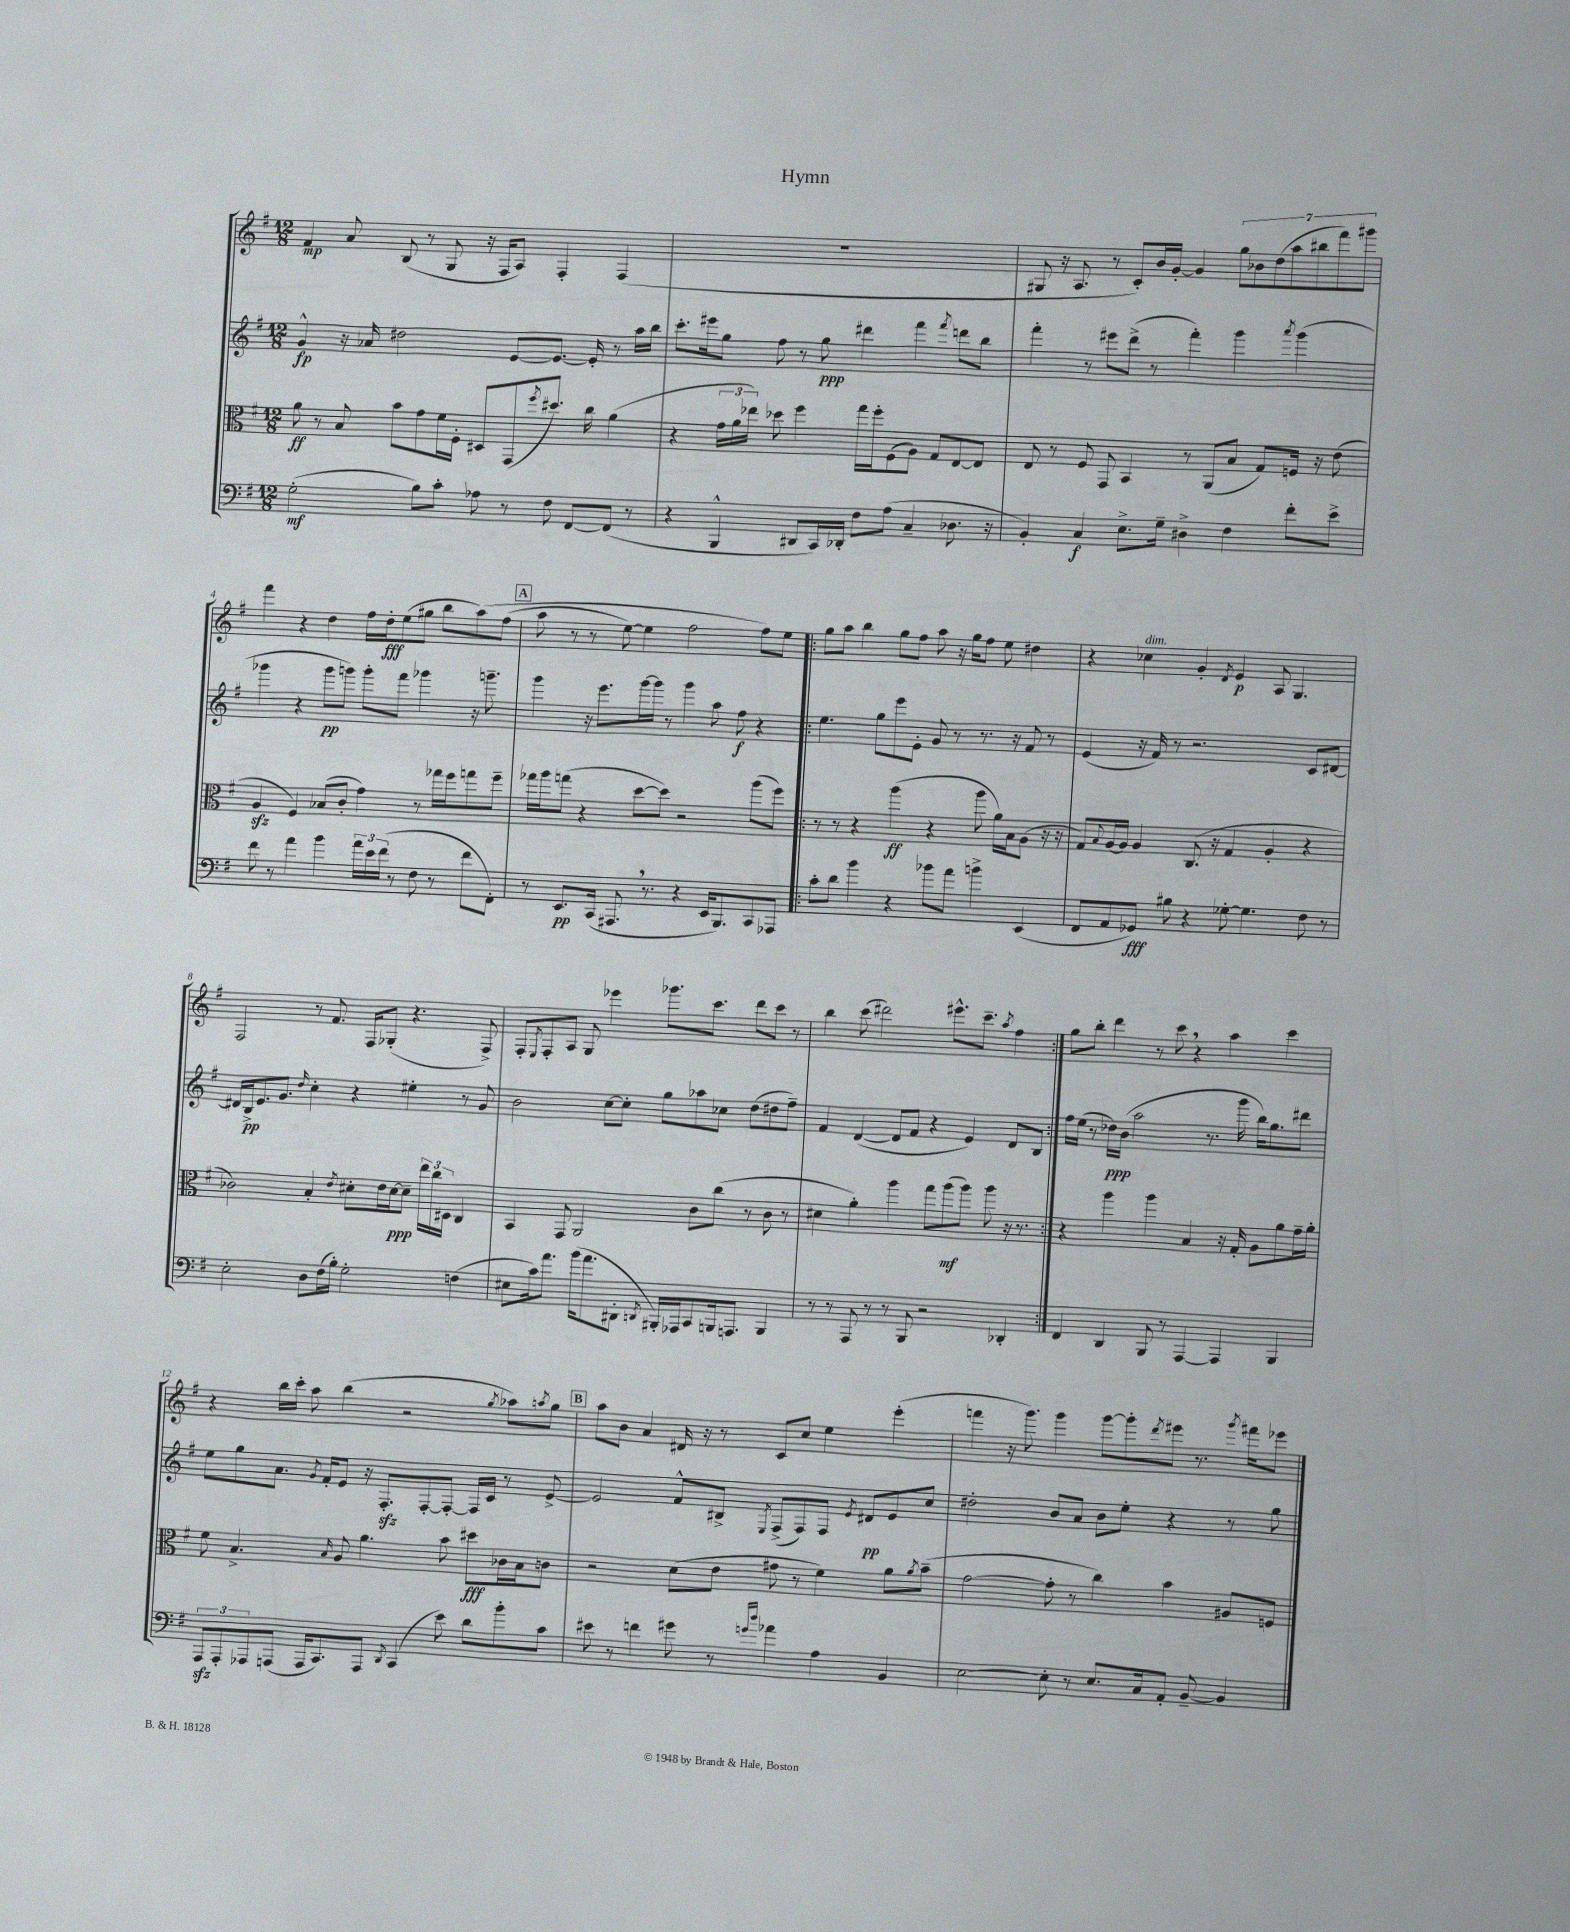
\header { title = "Hymn" }
<<
\new StaffGroup <<
\new Staff = "s0" {
    \clef treble \key g \major \numericTimeSignature \time 12/8
    fis'4\mp a'8 b8( r8 g8 r16 fis16 a8) fis4-. fis4( |
    R1. |
    gis8 r16 a8. r8 c'8-.) b'16 g'16~-. g'4 \tuplet 7/4 { g''8 bes'8 d''8( a''8 bis''8 fis'''8) gis'''8 } |
    fis'''4 r4 d''4 fis''16 d''16-.\fff e''8( gis''8 b''8 a''8)\( fis''8( |
    \mark \markup { \box "A" } a''8 r8 r8 e''8~) e''4 fis''2 fis''8\) e''8 |
    \repeat volta 2 { g''8 a''8 b''4 g''8 fis''8 a''8 r16 g''16 fis''8 e''8 dis''4 |
    r4 ces''4^\markup { \italic "dim." } g'4-. \acciaccatura { d'8 } e'4\p a8 g4. |
    fis2 r8 fis'8. fis16 ges8-.( r4. fis8->) |
    fis8-. \acciaccatura { e8 } fis8-. a8 g8 ees'''4 ges'''8. c'''8. d'''8 c'''8 r8 |
    b''4 c'''8( dis'''2) eis'''8.-^ c'''8.-- \acciaccatura { a''8 } fis''4 | }
    g''8 b''8-. d'''4 r8 c'''8 \breathe r4 a''4 c'''4 |
    r4 b''16 c'''16-. a''8 b''4( r2 \acciaccatura { g''8 } aes''8) \acciaccatura { a''8 } g''8 |
    \mark \markup { \box "B" } a''8 b'8 a'4 dis'16 r16 r8 c'8 c''8 e''4 e'''4-.( |
    f'''4 r16 g'''8.) g'''4 g'''8~ g'''8-. \acciaccatura { d'''8 } eis'''8 r8. \acciaccatura { g'''8 } fis'''16 ees'''8 \bar "|." |
}
\new Staff = "s1" {
    \clef treble \key g \major \numericTimeSignature \time 12/8
    g'4-^\fp r16 aes'16 dis''2 e'8~ e'8.~ e'16-. r8 a''16 b''16 |
    c'''8.-. eis'''16 g''8 fis''8 r8 g''8\ppp dis'''4 fis'''4 \acciaccatura { fis'''8 } d'''8 b''8 |
    fis'''4-. r8 eis'''8 d'''8->( r8 fis'''4-.) g'''4 \acciaccatura { a'''8 } g'''4( |
    ges'''4 r4 ges'''8\pp g'''8) g'''8-. fis'''8 ges'''4 r16 g'''8.-- |
    \mark \markup { \box "A" } g'''4 r16 e'''8. g'''16~ g'''16 r8 g'''4 a''8 fis''8\f r4 |
    \repeat volta 2 { e''4. g''8 e'''8 e'8-. g'8 r8 r8. r16 fis'8 r8 |
    e'4( r16 fis'16) r8 r2. c'8 dis'8~ |
    dis'16 b16->\pp e'8. g'8. \grace { d''16 } c''4-. r4 eis''4-. r8 g'8 |
    b'2 c''8~ c''8-. g''8 aes''8 ces''8 d''8( dis''8 fis''8--) |
    fis'4 d'4~( d'8 fis'8 r4 e'4) d'8 b8 | }
    fis''16 e''16( r8 des''16\ppp) b'16( a''2 r8. g'''16 b''16) g''8. dis'''8 |
    e''8 g''8 a'8. \acciaccatura { g'8 } fis'16-. e'8 r16 fis8.-.\sfz fis8~-. fis8~-. fis16 c'16 r8 e'8~-> |
    \mark \markup { \box "B" } e'2 fis'8-^ bis8-> \acciaccatura { e8 } fis8->( fis8) fis8 \acciaccatura { e'8 } dis'8\pp e'8 c''8 |
    dis''2-. b'8 a'8 b'8 e''8-. r4 r8 g''8 \bar "|." |
}
\new Staff = "s2" {
    \clef alto \key g \major \numericTimeSignature \time 12/8
    a'8\ff r8 b8 b'8 g'8 fis'16 fis16-. dis8 g,8( \acciaccatura { fis''8 } dis''8.) c''16 a'4( |
    r4 \tuplet 3/2 { g'16 a'16 ees''16) } des''8 fis''4 g''16 fis''16-. fis8( a8) g8 e8~ e8 |
    e8 r8 fis8 g,8 b,4 r8 a,8( b8 g8) f16 r16 e'8( |
    a4\sfz fis4) bes8( c'8-. g'4) r8 ges''16 fis''16 g''8 fis''8-- |
    \mark \markup { \box "A" } ges''16 a''16 g''8( r4 d''8~ d''8) r2 a''8( fis''8) |
    \repeat volta 2 { r8 r8 r4 a''4\ff( r4 a''8 a'16) b16 a8( r16 r16 |
    g8) \appoggiatura { b8 } a16~ a16 a4 c8.( r16 g4 a4-. r4 |
    ces'2) b4-. \acciaccatura { e'8 } dis'8-. e'16 dis'16~\ppp dis'8-- \tuplet 3/2 { e''16 c''16 dis16 } c4 |
    b,4 g,8 a,2 c'8 c''8( r8 c'8 r8 |
    dis'4 a'4-.) a''4 g''8 a''8\mf( a''8) a''8 r16 r8. | }
    r4 a''4 a''4 b4 r16 g16-. a8 a'8 g'16-- a'16-. |
    fis'8 b4.-> \grace { b16 } a8 a'4. b'8 dis''8\fff ces'16 b16 c'8 |
    \mark \markup { \box "B" } r2 d'8( e'8 gis'8 r8 fis'4) a'8 \acciaccatura { a'8 } b'8--( |
    g'2~ g'8-. r8 c''4) b'4 ais8 f8 \bar "|." |
}
\new Staff = "s3" {
    \clef bass \key g \major \numericTimeSignature \time 12/8
    g2-.\mf( b8) c'8-. aes8 r8 fis8 fis,8~ fis,8( r8 |
    r4 b,,4-^ dis,8 c,16) des,16-. fis8 a8( c4-- des8. r16 |
    b,4-.) c4\f e8.-> g16-- dis4-> fis4 fis'8-. e'8-> |
    fis'8 r8 a'4 b'4 \tuplet 3/2 { a'16 e'16 fis'16( } r8 fis8 r8 fis'8 fis,8-.) |
    \mark \markup { \box "A" } r8 e,8.\pp c,16( ais,,8. \breathe r8. r4 e,16 b,,8.) c,8 aes,,8 |
    \repeat volta 2 { c'8-. d'8 b'4 r4 bes'8 a'8 b'4-> e,4( |
    fis,8 a,8 ges,8\fff) bis8 r4 ges8~-. ges4. fis8 r8 |
    e2-. d8 fis16( b16-.) g2-. f4( |
    eis8 c'16) a'8. b'16( a'8. dis,8-. \acciaccatura { d,8 } bis,,16-.) aes,,16 c,8 b,,16 a,,8. b,,4 |
    r8 r8 a,,8 r8 r8 b,,8 r2 des,4-. | }
    fis,4 d,4 b,,8 r8 a,,4~ a,,4 b,,4 |
    \tuplet 3/2 { a,,8\sfz a,,8-. aes,,8 } a,,8( a,,16 c,8.) a,,8 \acciaccatura { d,8 } c,4( e'8) d'8 b'8-. c'8 |
    \mark \markup { \box "B" } eis'8 r8 f'4 gis'8 r8 \grace { g'16 d''16 } aes'4 a4 b,4 |
    e2~ e8-. r8 e8. c16 a,8-. b,8~-- b,4 \bar "|." |
}
>>
>>
